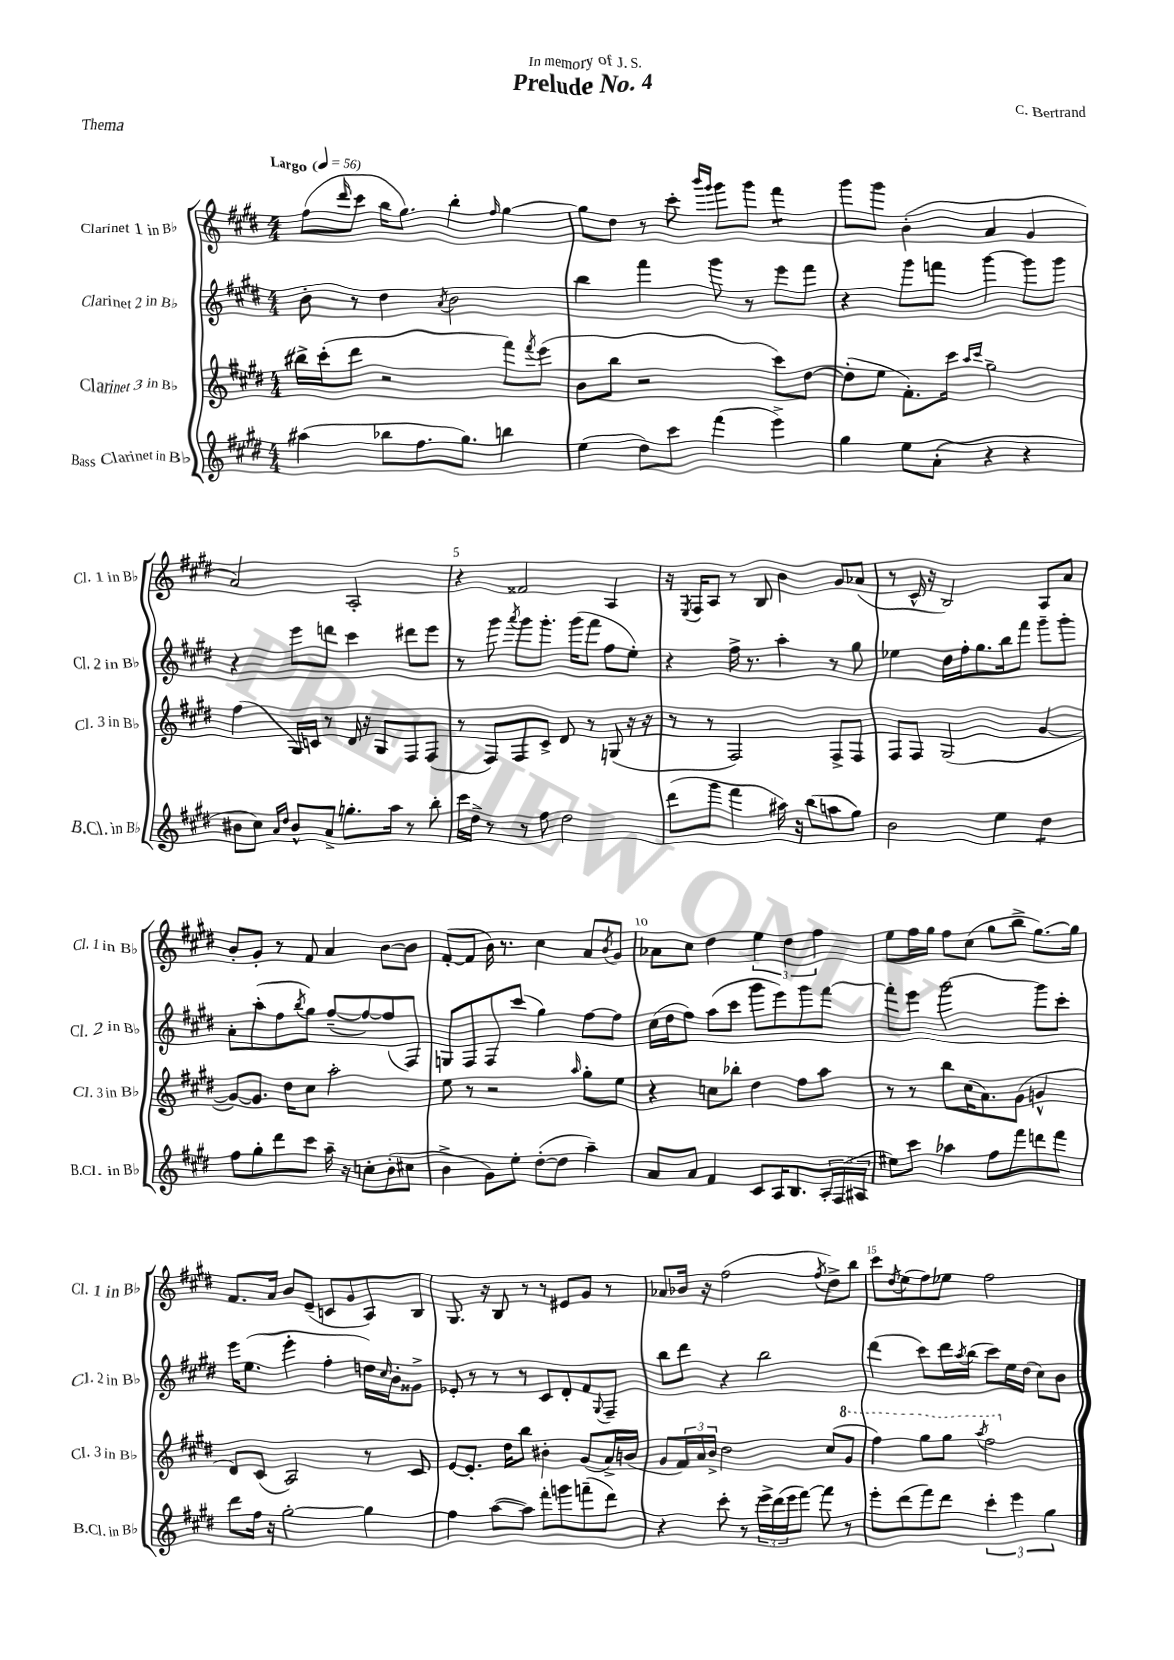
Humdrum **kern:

**kern	**kern	**kern	**kern
*staff4	*staff3	*staff2	*staff1
*clefG2	*clefG2	*clefG2	*clefG2
*k[f#c#g#d#]	*k[f#c#g#d#]	*k[f#c#g#d#]	*k[f#c#g#d#]
*M4/4	*M4/4	*M4/4	*M4/4
*MM56	*MM56	*MM56	*MM56
(4aa#	16bb#^	8b'	(8ff#
.	(16ccc#'	.	.
.	.	.	16qqddd#
.	8ddd#	8r	8ccc#
8bb-	2r	4dd#	16bb
.	.	.	8.gg#)
8.ff#	.	.	.
.	.	8qa	.
.	.	2b	4bb'
8.gg#)	.	.	.
.	.	.	16qqff#
4bb	8fff#)	.	[4gg#
.	8qfff#	.	.
.	(8eee	.	.
=	=	=	=
(4ee	8b	4bb	8gg#]
.	8bb	.	8dd#
8dd#)	2r	4fff#	8r
8ccc#	.	.	8ccc#'
.	.	.	16qqbbb
.	.	.	16qqggg#
(4fff#	.	8ggg#	8ggg#
.	.	8r	8ggg#
4eee^)	8ccc#)	8eee	4fff#
.	[8dd#	8fff#	.
=	=	=	=
4gg#	(8dd#']	4r	8ggg#
.	8ee	.	8ggg#
8ee	8.f#')	8ggg#	(4b'
(8a'	.	8fff	.
.	16ccc#	.	.
.	16qqaa	.	.
.	16qqccc#	.	.
4r	2gg#~	[4ggg#	4a
4r	.	8ggg#]	4g#
.	.	8ggg#	.
=	=	=	=
8b#	(4ff#	4r	2a)
8cc#)	.	.	.
16qqa	.	.	.
16qqdd#	.	.	.
8b#^^	16G#)	8eee	.
.	16c	.	.
8a^	8r	8ddd	.
8.gg'	16d#	4ccc#	2A'
.	16r	.	.
.	8G#	.	.
16aa	.	.	.
8r	8F#	8ddd#	.
8bb'	(8F#	8eee	.
=	=	=	=
16ccc#	8r	8r	4r
16dd#^	.	.	.
8r	8F#)	8ggg#	.
.	.	8qaaa	.
8r	8F#	8ggg#	2f##
8ff#	8c#^	8.ggg#'	.
2dd#	8d#	.	.
.	.	(16ggg#	.
.	8r	8fff#	.
.	(8G	8ff#	4A
.	16r	8ee')	.
.	16r	.	.
=	=	=	=
(8ddd#	8r	4r	16r
.	.	.	8qE
.	.	.	16F#
8ggg#	8r	.	8A
4fff#	2F#)	16ff#^	8r
.	.	8.r	.
.	.	.	8B
16aa#)	.	4aa'	4b
16r	.	.	.
(8bb	.	.	.
8aa	8F#^	8r	8g#
8gg#)	8F#	8gg#	(8a-
=	=	=	=
2b	8F#	4ee-	8r
.	8F#	.	16c#^^
.	.	.	16r
.	(2G#	16dd#	2B)
.	.	16ff#'	.
.	.	8.gg#	.
4ee	.	.	.
.	.	16bb	.
.	.	8fff#	.
4dd#	[4g#	8ggg#~	8A
.	.	8ggg#'	8a
=	=	=	=
8ff#	8g#_)	8a'	8b'
8gg#'	8.g#]	(8aa'	8g#'
8ddd#	.	8ff#	8r
.	16dd#	.	.
.	.	8qbb	.
8ccc#	8cc#	8gg#)	8f#
16aa~	2aa'	([8ff#~	4a
16r	.	.	.
8cc'	.	8ff#_)	.
(8b'	.	(8ff#]	[8b
8cc#	.	8F#)	8b]
=	=	=	=
4b^	8ee	8G	([8f#'
.	8r	8F#	8f#]
8g#)	2r	8F#	16b)
.	.	.	8.r
8ee'	.	(8ccc#	.
([8dd#'	.	4gg#)	4cc#
8dd#]	.	.	.
.	16qqaa	.	.
4aa~)	8gg#'	[8ff#	8a
.	.	.	8qb
.	8ee	8ff#]	8g#
=	=	=	=
8a	4r	(16cc#	8a-
.	.	16dd#	.
8a	.	8ff#)	8cc#
4f#	8cc	(8aa	4dd#
.	8bb-'	8ccc#	.
8c#	4dd#	8ggg#	6ee
16A	.	8eee)	.
.	.	.	6dd#
8.B	.	.	.
.	8ff#	8ggg#	.
.	.	.	6ff#
24A'	8aa	[8fff#	.
(24F#	.	.	.
24A#	.	.	.
=	=	=	=
8ee#)	8r	8fff#']	8ee
8ccc#	8r	8eee	16ff#
.	.	.	16gg#
4aa-	8bb	[2ggg#	8ff#
.	(16cc#	.	(8cc#
.	8.a)	.	.
8ff#	.	.	8gg#
8fff#	(8g#	.	8bb^
8ddd	4g^^	8ggg#]	[8.gg#)
8fff#	.	8ccc#'	.
.	.	.	16gg#]
=	=	=	=
8ddd#	8d#)	16eee	8.f#
.	.	(8.ee	.
16ff#	(8c#	.	.
16r	.	.	16a
[2gg#'	2A)	4eee'	8b
.	.	.	(8e~
.	.	4ff#'	8c
.	.	.	8g#
4gg#]	8r	16dd)	8A)
.	.	16qqcc#	.
.	.	16b'	.
.	8c#	8g##^	8B
=	=	=	=
4ff#	[8e	8e-'	8.G#
.	8.e']	8r	.
.	.	.	16r
([8aa	.	8r	8B
.	16dd#	.	.
8aa])	8bb	8r	8r
8fff#'	4b#'	8c#	8r
8ggg	.	8d#'	8e#
(8fff~	(8g#	8f#	8g#
.	.	8qqG#	.
8ddd#)	16a^)	8F#~	8r
.	(16b	.	.
=	=	=	=
4r	8g#	8bb	8a-
.	24f#)	8ddd#	16b-
.	24a	.	.
.	.	.	16r
.	24b^	.	.
8ccc#'	2dd#	4r	(2ff#
8r	.	.	.
24eee^	.	2bb	.
(24ddd#	.	.	.
24eee	.	.	.
[8fff#)	.	.	.
.	.	.	8qff#
8fff#]	(8cc#	.	8dd#^)
8r	8gg#	.	8bb
=	=	=	=
8eee'	4fff#)	(4ddd#	8ccc#
.	.	.	8qdd#
(8ddd#	.	.	(8ee
8fff#)	8ggg#	8ccc#)	8ff#)
8ddd#	8ggg#	16ddd#	8ee-
.	.	8qaa	.
.	.	(16bb	.
.	8qaaa	.	.
6ccc#'	2fff#	8ccc#)	2ff#
.	.	16ee	.
6eee	.	.	.
.	.	(16dd#	.
.	.	8cc#)	.
6gg#	.	.	.
.	.	8b	.
==	==	==	==
*-	*-	*-	*-
